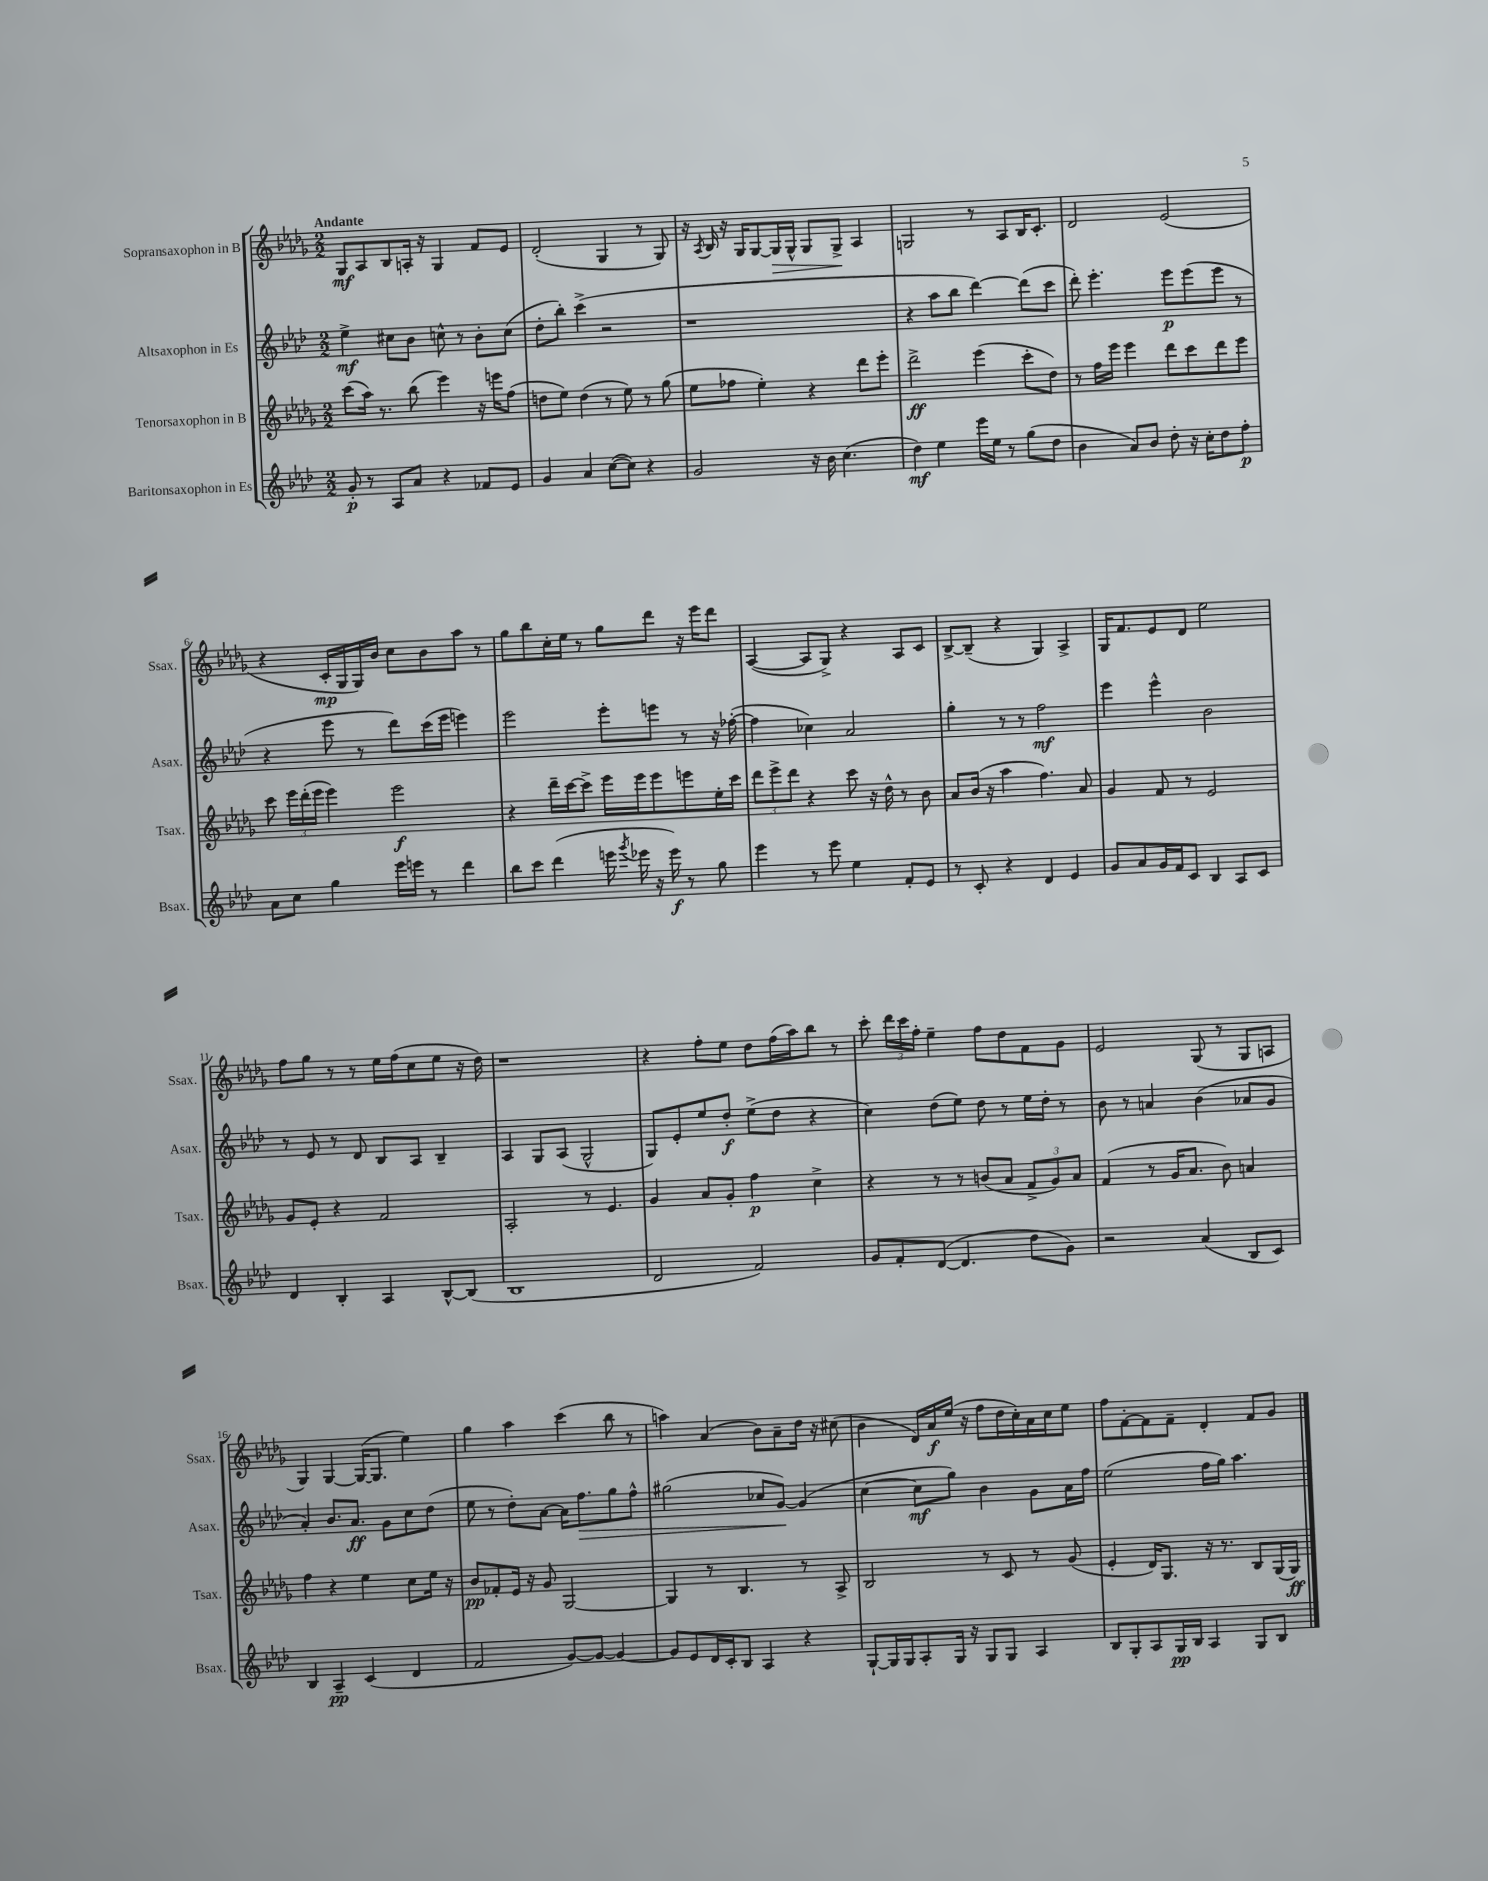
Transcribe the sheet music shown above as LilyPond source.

<<
\new StaffGroup <<
\new Staff = "s0" \with { instrumentName = "Sopransaxophon in B" shortInstrumentName = "Ssax." } {
    \clef treble \key des \major \numericTimeSignature \time 2/2 \tempo "Andante"
    \autoBeamOff ges8[\mf aes8 bes8 a16]-. r16 ges4 f'8[ ees'8] |
    des'2-.( ges4 r8 ges8) |
    r16 \acciaccatura { aes8 } bes16 r16 ges16[ ges8~ ges16\> ges16]-^ ges8[ ges8]->\! aes4 |
    g2 r8 aes8[ bes16 c'8.]-. |
    des'2 ees'2( |
    r4 c'16[-.\mp ges16 ges16) bes'16] c''8[ bes'8 aes''8] r8 |
    ges''8[ bes''8 c''16-. ees''16] r8 ges''8[ des'''8] r16 ees'''16[ des'''8] |
    aes4~( aes8[ ges8]->) r4 aes8[ c'8] |
    bes8[~-> bes8]--( r4 ges4) aes4-> |
    ges16[ f'8. ees'8 des'8] ees''2 |
    f''8[ ges''8] r8 r8 ees''16[ f''16( c''8 ees''8] r16 des''16) |
    r1 |
    r4 f''8[-. ees''8] des''8[ f''16( aes''16) bes''8] r8 |
    c'''8-. \tuplet 3/2 { des'''16[ c'''16 f''16]-. } ees''4-- f''8[ des''8 f'8 ges'8] |
    ees'2 ges8( r8 ges8[ a8] |
    ges4) ges4~ ges16[~( ges8.] ees''4) |
    ges''4 aes''4 c'''4( bes''8 r8 |
    a''4) aes'4( bes'8[) aes'8-- des''16] r16 cis''8( |
    bes'4 des'16[) aes'16\f ees''16]( r16 f''8[ des''16 c''16-.) aes'16 c''16 ees''8] |
    f''8[ f'8~-. f'8 f'8]-- des'4-. f'8[ ges'8] \bar "|." |
}
\new Staff = "s1" \with { instrumentName = "Altsaxophon in Es" shortInstrumentName = "Asax." } {
    \clef treble \key aes \major \numericTimeSignature \time 2/2
    \autoBeamOff ees''4->\mf cis''8[ bes'8] c''8-^ r8 bes'8[-. c''8]( |
    des''8[-. bes''8]-.) c'''4->( r2 |
    r1 |
    r4 aes''8[ bes''8] des'''4~) des'''8[( c'''8] |
    des'''8-.) ees'''4.-. ees'''8[\p ees'''8( ees'''8] r8 |
    r4 ees'''8 r8 des'''8[) c'''16( ees'''16] e'''4) |
    ees'''2 ees'''8[-. e'''8] r8 r16 fes''16~-.( |
    fes''4 ces''4) aes'2 |
    g''4-. r8 r8 f''2\mf |
    ees'''4 ees'''4-^ bes'2 |
    r8 ees'8 r8 des'8 bes8[ aes8] bes4-- |
    aes4 g8[ aes8]( g2-^ |
    g8[) ees'8-. ees''8 des''8]-.\f ees''8[->( des''8] r4 |
    c''4) des''8[( ees''8]) des''8 r8 ees''16[ des''16]-. r8 |
    bes'8 r8 a'4 bes'4( aes'8[ g'8] |
    aes'4-.) bes'8.[ aes'8.]\ff g'8[ c''8 des''8]( |
    ees''8 r8 des''8[-.) aes'8]~ aes'16[ f''8.\> g''8 f''8]-^ |
    gis''2( ces''8[ g'8]~\!) g'4( |
    c''4~ c''8[\mf g''8]) bes'4 g'8[ aes'16 f''16] |
    ees''2( f''16[ g''16]) aes''4. \bar "|." |
}
\new Staff = "s2" \with { instrumentName = "Tenorsaxophon in B" shortInstrumentName = "Tsax." } {
    \clef treble \key des \major \numericTimeSignature \time 2/2
    \autoBeamOff c'''8[( aes''16]) r8. bes''8( ees'''4) r16 e'''16[ f''8]( |
    d''8[ ees''8]) d''4( r8 ees''8) r8 ges''8( |
    ees''8[ fes''8] ees''4-.) r4 des'''8[ ees'''8]-. |
    des'''2->\ff ees'''4( c'''8[-. des''8]) |
    r8 f''16[ ees'''16] ees'''4 des'''8[ c'''8 des'''8 ees'''8] |
    c'''8 \tuplet 3/2 { ees'''16[ des'''16-.( ees'''16] } ees'''4) ees'''2\f |
    r4 des'''16[-- c'''16~ c'''8]-> ees'''16[ ees'''16 ees'''8 e'''8 ees''16-. c'''16] |
    \tuplet 3/2 { des'''8[ ees'''8-> des'''8] } r4 c'''8 r16 des''16-^ r8 bes'8 |
    aes'8[ bes'16]( r16 aes''4 f''4.) aes'8 |
    ges'4 f'8 r8 ees'2 |
    ges'8[ ees'8]-. r4 f'2 |
    aes2-. r8 ees'4. |
    ges'4 aes'8[ ges'8]-. f''4\p c''4-> |
    r4 r8 r8 b'8[( aes'8] \tuplet 3/2 { f'8[-> ges'8) aes'8] } |
    f'4( r8 ges'16[ aes'8.] bes'8) a'4 |
    f''4 r4 ees''4 c''8[ ees''16] r16 |
    bes'8[\pp fes'8-. ees'16] r16 ges'8 ges2~ |
    ges4 r8 bes4. r8 aes8-> |
    bes2 r8 c'8 r8 ges'8( |
    ees'4-. des'16[) ges8.] r16 r8. bes8[ ges16( ges16]\ff) \bar "|." |
}
\new Staff = "s3" \with { instrumentName = "Baritonsaxophon in Es" shortInstrumentName = "Bsax." } {
    \clef treble \key aes \major \numericTimeSignature \time 2/2
    \autoBeamOff g'8-.\p r8 aes8[ aes'8] r4 fes'8[ ees'8] |
    g'4 aes'4 c''8[~( c''8]) r4 |
    g'2 r16 bes'16 c''4.( |
    des''4\mf) ees''4 ees'''16[ ees''16] r8 g''8[( des''8] |
    bes'4 aes'8[) bes'8] des''8-. r16 c''16[-. des''8 f''8]-.\p |
    aes'8[ c''8] g''4 ees'''16[ e'''16] r8 des'''4 |
    bes''8[ c'''8] des'''4( e'''16 \acciaccatura { g'''8 } ees'''16 r16 ees'''16\f) r8 g''8 |
    ees'''4 r8 ees'''8 ees''4 f'8[-. ees'8] |
    r8 c'8-. r4 des'4 ees'4 |
    g'8[ aes'8 g'16 f'16 c'8] bes4 aes8[ c'8] |
    des'4 bes4-. aes4 bes8[~-^ bes8]( |
    bes1 |
    des'2 f'2) |
    g'8[ f'8-. des'8]~( des'4. des''8[ g'8]) |
    r2 aes'4( bes8[ c'8]) |
    bes4 aes4--\pp c'4( des'4 |
    f'2 g'8[~) g'8]~ g'4~ |
    g'8[ ees'8 des'16 c'16-. bes8] aes4 r4 |
    g8[~-! g16 g16 aes8-. g16] r16 g8[ g8] aes4 |
    bes8[ g8-. aes8 g16\pp bes16] aes4 g8[ bes8] \bar "|." |
}
>>
>>
